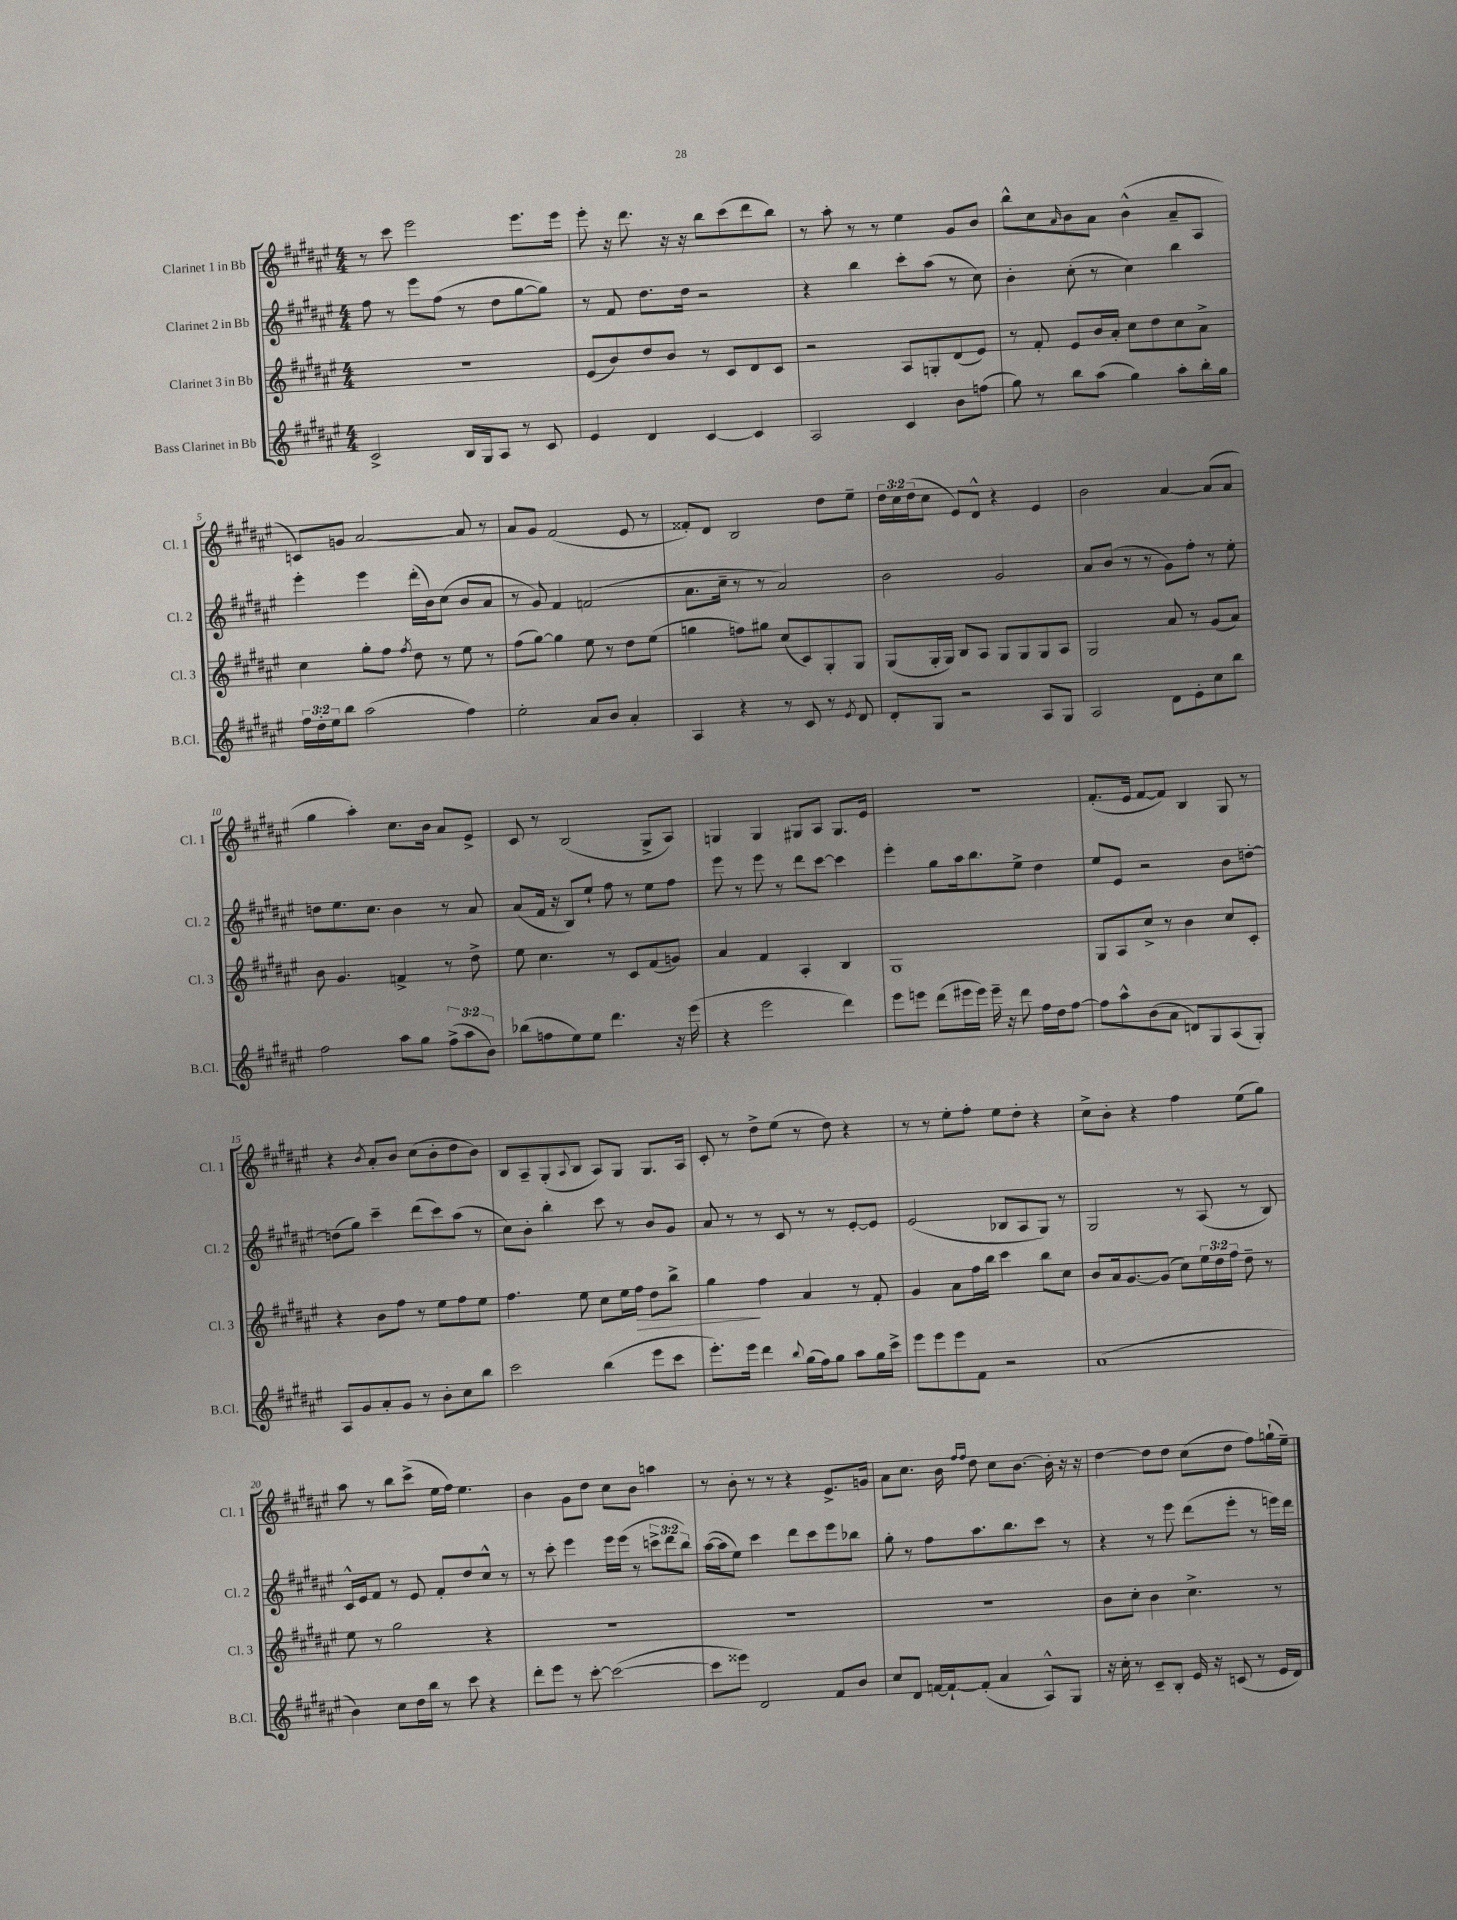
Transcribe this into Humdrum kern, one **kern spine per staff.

**kern	**kern	**dynam	**kern	**kern
*part4	*part3	*part3	*part2	*part1
*staff4	*staff3	*staff3	*staff2	*staff1
*I"Bass Clarinet in Bb	*I"Clarinet 3 in Bb	*	*I"Clarinet 2 in Bb	*I"Clarinet 1 in Bb
*I'B.Cl.	*I'Cl. 3	*	*I'Cl. 2	*I'Cl. 1
*clefG2	*clefG2	*	*clefG2	*clefG2
*k[f#c#g#d#a#e#]	*k[f#c#g#d#a#e#]	*	*k[f#c#g#d#a#e#]	*k[f#c#g#d#a#e#]
*M4/4	*M4/4	*	*M4/4	*M4/4
=1	=1	=1	=1	=1
2c#^/	1r	.	8ff#\	8r
.	.	.	8r	8ccc#\
.	.	.	8eee#\L	2eee#\
.	.	.	(8ff#\J	.
16B/LL	.	.	8r	.
16G#/J	.	.	.	.
8A#/J	.	.	8dd#\L	.
8r	.	.	[8gg#\	8.eee#\L
8c#/	.	.	8gg#\J])	.
.	.	.	.	16eee#\Jk
=2	=2	=2	=2	=2
4e#/	(8e#/L	.	8r	8eee#'\
.	8b/)	.	8f#/	16r
.	.	.	.	8.ddd#\
4d#/	8dd#/	.	8.dd#\L	.
.	8b/J	.	.	16r
.	.	.	16dd#\Jk	16r
[4c#/	8r	.	2r	8bb\L
.	8c#/L	.	.	(8ccc#\
4c#/]	8d#/	.	.	8ddd#\
.	8c#/J	.	.	8bb\J)
=3	=3	=3	=3	=3
2A#/	2r	.	4r	8r
.	.	.	.	8aa#'\
.	.	.	4bb\	8r
.	.	.	.	8r
4c#/	8A#/L	.	8ccc#'\L	4ee#\
.	8Gn'/	.	(8aa#\J	.
8b\L	(8d#/	.	8r	8g#/L
(8ffn\J	8e#/J)	.	8cc#\)	8b/J
=4	=4	=4	=4	=4
8gg#\)	8r	.	4b'\	8bb^^\L
8r	8f#'/	.	.	8cc#\
.	.	.	.	16qqa#/
8bb\L	8e#/L	.	(8cc#'\	8b\
(8aa#\J	16b/L	.	8r	8a#\J
.	16a#'/JJ	.	.	.
4gg#\)	8cc#\L	.	4cc#\)	(4b^^\
.	8dd#\	.	.	.
8aa#'\L	8cc#\	.	4bb\	8a#~/L
16bb'\L	8a#^\J	.	.	8A#/J
16gg#\JJ	.	.	.	.
!!LO:LB:g=z
=5	=5	=5	=5	=5
24ff#\LL	4cc#\	.	4eee#'\	8cn/L)
24dd#'\	.	.	.	.
24ee#\J	.	.	.	.
8bb\J	.	.	.	8gn/J
(2aa#\	8gg#'\L	.	4eee#\	[2a#/
.	8ff#\J	.	.	.
.	8qff#/	.	.	.
.	8dd#\	.	(16ddd#'\LL	.
.	.	.	16b\J)	.
.	8r	.	(8cc#\J	.
4ff#\)	8ee#\	.	8b/L	8a#/]
.	8r	.	8a#/J	8r
=6	=6	=6	=6	=6
2ee#'\	(8ff#\L	.	8r	8a#/L
.	[8gg#\J)	.	8g#/)	8g#/J
.	4gg#\]	.	4f#/	(2f#/
8a#/L	8ee#\	.	(2fn/	.
8b/J	8r	.	.	.
4a#'/	8dd#\L	.	.	8e#/
.	(8ee#\J	.	.	8r
=7	=7	=7	=7	=7
4A#/	4ggn\	.	8.a#\L	8f##X'/L)
.	.	.	.	8d#/J
.	.	.	16cc#~\Jk	.
4r	8ffn\L)	.	8r	2B/
.	8gg#X\J	.	8r	.
8r	(8cc#/L	.	2a#/)	.
8c#/	8c#/)	.	.	.
8r	8G#'/	.	.	8dd#\L
8qe#/	.	.	.	.
8d#/	8G#/J	.	.	8ee#~\J
=8	=8	=8	=8	=8
8d#'/L	(8G#/L	.	2b\	24dd#\LL
.	.	.	.	24cc#\
.	.	.	.	(24dd#\J
8G#/J	16G#'/L	.	.	8cc#\J
.	16G#/JJ)	.	.	.
2r	8B/L	.	.	8e#/L)
.	8A#/J	.	.	8d#^^/J
.	8G#/L	.	2g#/	4r
.	8G#/	.	.	.
8A#/L	8G#/	.	.	4e#/
8G#/J	8A#/J	.	.	.
=9	=9	=9	=9	=9
2A#/	2G#/	.	8a#/L	2b\
.	.	.	(8b/J	.
.	.	.	8r	.
.	.	.	8r	.
8d#\L	8a#/	.	8g#\L)	[4a#/
8e#'\	8r	.	8ff#'\J	.
8cc#\	(8g#/L	.	8r	(8a#/L]
8bb\J	8a#/J)	.	8ee#'\	8a#/J
!!LO:LB:g=z
=10	=10	=10	=10	=10
2ff#\	8b\	.	8ddn\L	4gg#\
.	4.g#/	.	8.ee#\	.
.	.	.	.	4aa#'\)
.	.	.	8.cc#\J	.
8aa#\L	4fn^/	.	4b\	8.cc#\L
8gg#\J	.	.	.	.
.	.	.	.	16b\Jk
(12ff#^\L	8r	.	8r	8a#/L
12aa#\	.	.	.	.
.	8dd#^\	.	8a#/	8e#^/J
12b\J)	.	.	.	.
=11	=11	=11	=11	=11
(8bb-X\L	8ee#\	.	(8a#/L	8c#/
8ffn\	4.cc#\	.	16f#/Jk	8r
.	.	.	16r	.
8ee#\)	.	.	8B/L)	(2B/
8ee#\J	.	.	8ee#`/J	.
4.ddd#\	8r	.	8ff#\	.
.	8c#/L	.	8r	.
.	(8f#/	.	8ee#\L	8G#^/L
16r	8gn/J)	.	8ff#\J	8A#/J)
(16eee#\	.	.	.	.
=12	=12	=12	=12	=12
4r	4a#/	.	8eee#\	4Gn/
.	.	.	8r	.
2eee#\	4f#/	.	8eee#\	4G/
.	.	.	8r	.
.	4A#'/	.	8ddd#\L	8G#X/L
.	.	.	[8ccc#\J	8A#/J
4ddd#\)	4B/	.	4ccc#\]	8.G#/L
.	.	.	.	16e#/Jk
=13	=13	=13	=13	=13
8eee#\L	1G#	.	4eee#'\	1r
8eeen\J	.	.	.	.
(8ddd#\L	.	.	8gg#\L	.
16eee#X\L	.	.	16aa#\k	.
16eee#\JJ)	.	.	8.bb\	.
16eee#~\	.	.	.	.
16r	.	.	.	.
8ddd#\	.	.	8ee#^\J	.
16ff#\LL	.	.	4dd#\	.
16dd#\J	.	.	.	.
[8ff#\J	.	.	.	.
=14	=14	=14	=14	=14
8ff#\L]	8G#/L	.	8ee#/L	(8.f#'/L
8aa#^^\	8A#/	.	8e#/J	.
.	.	.	.	16e#/Jk
(8b\	8cc#^/J	.	2r	[8f#/L
8a#\J	8r	.	.	8f#/J])
8dn/L)	4b\	.	.	4B/
8G#/	.	.	.	.
(8A#/	8cc#/L	.	8b\L	8G#/
8G#'/J)	8c#'/J	.	[8ddn'\J	8r
!!LO:LB:g=z
=15	=15	=15	=15	=15
8A#/L	4r	.	(8ddn\L]	4r
8g#/	.	.	8gg#\J)	.
.	.	.	.	8qb/
8a#'/	8b\L	.	4ccc#~\	8a#'/L
8g#/J	8ff#\J	.	.	8b/J
8r	8r	.	(8ddd#\L	(8cc#\L
8b'\L	8ee#\L	.	8ccc#\)	8b'\
8cc#\	8ff#\	.	(8aa#\J	8dd#\
8bb\J	8ee#\J	.	8r	8b\J)
=16	=16	=16	=16	=16
2ccc#\	4.ff#\	.	8cc#\L)	8B/L
.	.	.	8b'\J	8A#~/
.	.	.	4bb'\	(8G#'/
.	.	.	.	8qqA#/
.	8ee#\	.	.	8B/J
(4bb\	8cc#\L	.	8ccc#\	8A#/L)
.	16ee#\L	.	8r	8G#/J
!	!	!LO:HP:b	!	!
.	16ff#\JJ	>	.	.
8eee#\L	8dd#\L	.	8b/L	8.G#/L
8ccc#\J	8bb^\J	.	8g#/J	.
.	.	.	.	16A#/Jk
=17	=17	=17	=17	=17
8.eee#'\L)	4gg#\	.	8a#/	8c#'/
.	.	.	8r	8r
16eee#\Jk	.	.	.	.
4ddd#\	4ff#\	]	8r	8dd#^\L
.	.	.	8c#/	(8ee#\J
8qqbb/	.	.	.	.
(16gg#\LL	4a#/	.	8r	8r
16ff#\J)	.	.	.	.
8gg#\J	.	.	8r	8dd#\)
8aa#\L	8r	.	[8e#'/L	4r
16gg#\L	8f#'/	.	8e#/J]	.
16ccc#^\JJ	.	.	.	.
=18	=18	=18	=18	=18
8eee#\L	4g#/	.	(2e#/	8r
8eee#\	.	.	.	8r
8eee#\	8a#\L	.	.	8ee#'\L
8f#\J	16ff#\L	.	.	8ff#'\J
.	16bb\JJ	.	.	.
2r	4ccc#\	.	8B-X/L	8ee#\L
.	.	.	8A#/	8dd#'\J
.	8bb\L	.	8G#/J)	4r
.	8cc#\J	.	8r	.
=19	=19	=19	=19	=19
(1a#	8b/L	.	2G#/	8cc#^\L
.	16a#/k	.	.	8b'\J
.	[8.g#/	.	.	.
.	.	.	.	4r
.	(8g#/J]	.	.	.
.	8cc#\L)	.	8r	4ff#\
.	24ee#\L	.	(8A#/	.
.	24dd#\	.	.	.
.	24ff#\JJ	.	.	.
.	8dd#~\	.	8r	(8ee#\L
.	8r	.	8B/)	8gg#\J)
!!LO:LB:g=z
=20	=20	=20	=20	=20
4b\)	8ee#\	.	16c#^^/LL	8aa#\
.	.	.	16e#/J	.
.	8r	.	8f#/J	8r
8cc#\L	2gg#\	.	8r	8bb\L
16dd#\L	.	.	8e#/	(8ccc#^\J
16bb\JJ	.	.	.	.
8r	.	.	8f#'/L	16ee#\LL
.	.	.	.	16ff#\JJ)
8ccc#\	.	.	8dd#/	4.ee#\
4r	4r	.	8cc#^^/J	.
.	.	.	8r	.
=21	=21	=21	=21	=21
8ddd#'\L	1r	.	8r	4b\
8eee#\J	.	.	8ccc#'\	.
8r	.	.	4eee#\	8g#\L
[8ccc#'\	.	.	.	8dd#\J
(2ccc#\_	.	.	16eee#\LL	8cc#\L
.	.	.	(16eee#\JJ	.
.	.	.	8r	8b\J
.	.	.	12cccn^\L	4aan\
.	.	.	12ddd#\	.
.	.	.	12bb\J)	.
=22	=22	=22	=22	=22
8ccc#\L]	1r	.	([16aa#\LL	8r
.	.	.	16aa#\J]	.
8eee##X\J)	.	.	8ee#\J)	8b'\
2d#/	.	.	4ccc#\	8r
.	.	.	.	8r
.	.	.	8ddd#\L	4r
.	.	.	8ccc#\	.
8f#/L	.	.	8eee#\	8.e#^/L
8b/J	.	.	8bb-X\J	.
.	.	.	.	16gn/Jk
=23	=23	=23	=23	=23
8cc#/L	1r	.	8gg#'\	8a#\L
8d#/J	.	.	8r	8.cc#\J
[16fn/LL	.	.	8ff#\L	.
16f`/J_	.	.	.	16b\
.	.	.	.	16qqff#/LL
.	.	.	.	16qqff#/JJ
(8f'/J]	.	.	8.aa#\	8dd#\
4a#/	.	.	.	8cc#\L
.	.	.	8.bb\	.
.	.	.	.	[8.b\J
8A#^^/L)	.	.	8ccc#\J	.
.	.	.	.	16b'\]
8G#/J	.	.	8r	16r
.	.	.	.	16r
=24	=24	=24	=24	=24
16r	8b\L	.	4r	[4dd#\
16cc#'\	.	.	.	.
8r	8cc#'\J	.	.	.
8c#~/L	4b\	.	8r	8dd#\L]
8B'/J	.	.	8eee#\	8dd#\J
16e#/	4.cc#^\	.	(8ddd#\L	(8cc#\L
16r	.	.	.	.
(8cn/	.	.	8eee#'\J	8dd#\J
8r	.	.	8r	8ff#\L)
16e#/LL	8r	.	16eeen\LL)	(16ggn`\L
16d#/JJ)	.	.	16ddd#\JJ	16ee#~\JJ)
==	==	==	==	==
*-	*-	*-	*-	*-
